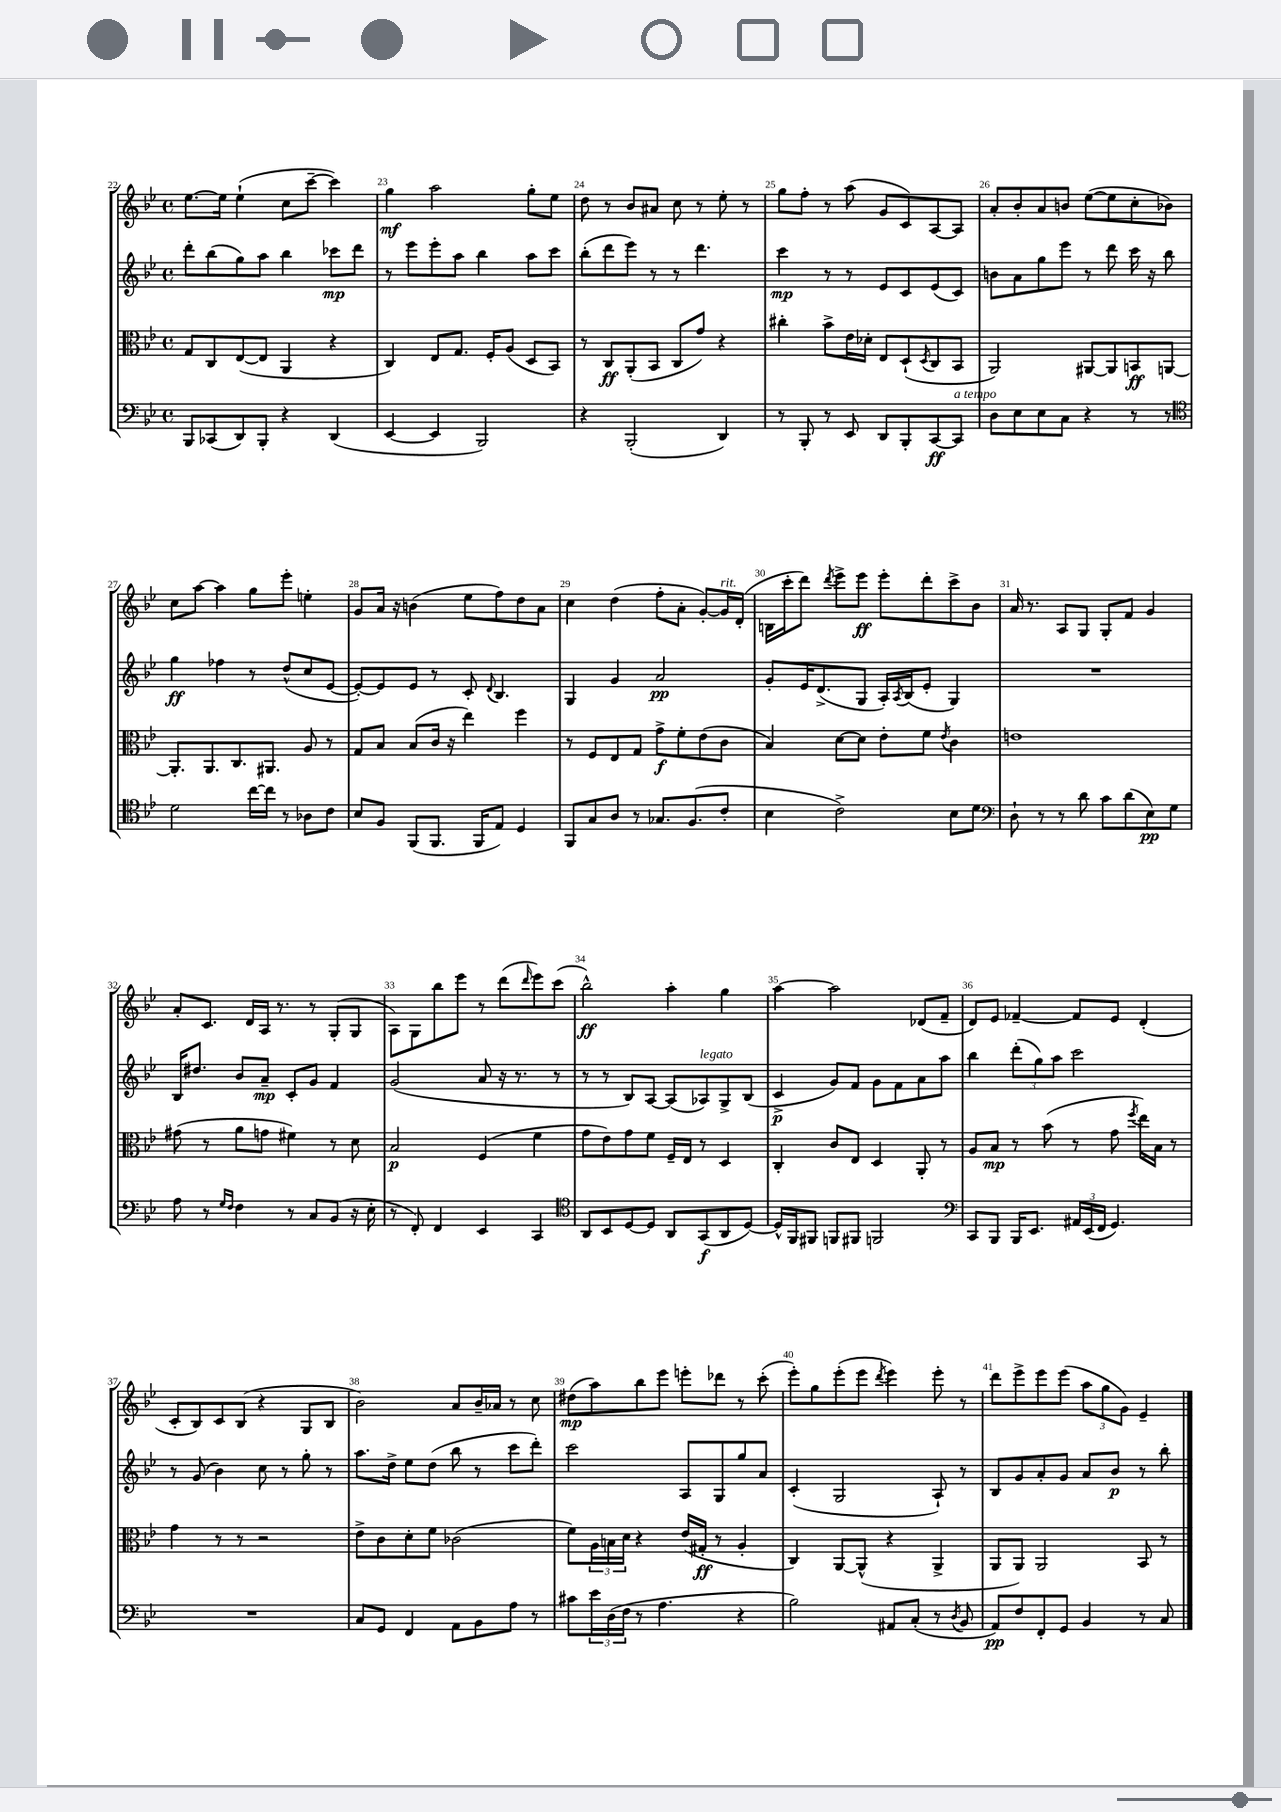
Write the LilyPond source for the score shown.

<<
\new StaffGroup <<
\new Staff = "s0" {
    \clef treble \key bes \major \defaultTimeSignature \time 4/4
    ees''8.~ ees''16 ees''4-!( c''8 c'''8~-- c'''4) |
    g''4\mf a''2 g''8-. ees''8 |
    d''8 r8 bes'8 ais'8 c''8 r8 ees''8-. r8 |
    g''8 f''8-. r8 a''8( g'8 c'8) a8~ a8 |
    a'8-. bes'8-. a'8 b'8 ees''8~( ees''8 c''8-. bes'8) |
    c''8 a''8~ a''4 g''8 ees'''8-. e''4-. |
    g'8 a'16 r16 b'4( ees''8 f''8) d''8 a'8 |
    c''4 d''4( f''8-. a'8-. g'8~-.) g'16^\markup { \italic "rit." } d'16-.( |
    b16 c'''16-. d'''8) \acciaccatura { d'''8 } ees'''8-> ees'''8\ff ees'''8-. d'''8-. c'''8-> bes'8 |
    a'16 r8. a8 g8 g8-. f'8 g'4 |
    a'8-. c'8. d'16 a16 r8. r8 g8-.( g8 |
    a8) g8 bes''8 ees'''8 r8 d'''8( \grace { d'''16 } ees'''8) c'''8( |
    bes''2-^\ff) a''4-. g''4 |
    a''4~ a''2 des'8( f'8-- |
    d'8) ees'8 fes'4~-- fes'8 ees'8 d'4-.( |
    c'8-. bes8) c'8 bes8( r4 g8 bes8 |
    bes'2) a'8 bes'16-- aes'16 r8 c''8 |
    dis''8\mp( a''8) bes''8 ees'''8 e'''8-. des'''8 r8 c'''8-.( |
    ees'''8-.) g''8 ees'''8-.( ees'''8 \acciaccatura { d'''8 } ees'''4) ees'''8-. r8 |
    d'''8 ees'''8-> ees'''8 ees'''8( \tuplet 3/2 { a''8 g''8 g'8) } ees'4-- \bar "|." |
}
\new Staff = "s1" {
    \clef treble \key bes \major \defaultTimeSignature \time 4/4
    d'''8-. bes''8( g''8) a''8 bes''4 ces'''8\mp d'''8 |
    r8 ees'''8 ees'''8-. a''8 bes''4 a''8 c'''8 |
    bes''8-.( d'''8 ees'''8) r8 r8 d'''4. |
    c'''4\mp r8 r8 ees'8 c'8 ees'8( c'8) |
    b'8 a'8 g''8 ees'''8 r8 d'''8 c'''16 r16 bes''8 |
    g''4\ff fes''4 r8 d''8-^( c''8 ees'8~ |
    ees'8~-.) ees'8 ees'8 r8 c'8-. \appoggiatura { d'8 } bes4. |
    g4 g'4 a'2\pp |
    g'8-. ees'16 d'8.->( g8 a16-.) \acciaccatura { a8 } bes16( ees'8-. g4) |
    R1 |
    bes16 dis''8. bes'8 a'8--\mp c'8-. g'8 f'4 |
    g'2( a'8 r16 r8. r8 |
    r8 r8 bes8) a8~ a8( aes8^\markup { \italic "legato" }) g8-> bes8( |
    c'4->\p g'8) f'8 g'8 f'8 a'8 a''8 |
    bes''4 \tuplet 3/2 { d'''8-.( g''8) a''8 } c'''2 |
    r8 g'8( bes'4) c''8 r8 g''8-. r8 |
    a''8. d''16-> ees''8 d''8( bes''8 r8 c'''8 d'''8-.) |
    c'''2 a8 g8 g''8 a'8 |
    c'4-.( g2 a8-!) r8 |
    bes8 g'8 a'8-. g'8 a'8 bes'8\p r8 bes''8-. \bar "|." |
}
\new Staff = "s2" {
    \clef alto \key bes \major \defaultTimeSignature \time 4/4
    g8 c8 ees8~( ees8 a,4 r4 |
    c4) ees8 g8. f16-. a8( d8 bes,8) |
    r8 c8\ff a,8-.( bes,8 c8 g'8) r4 |
    cis''4-. bes'8-> ees'16 des'16-. ees8 d8-!( \acciaccatura { d8 } c8 bes,8 |
    a,2) ais,8~ ais,8 b,8\ff a,8~ |
    a,8.-. a,8. c8. ais,8. a8 r8 |
    g8 bes8 bes8( c'16 r16 ees''4) f''4 |
    r8 f8 ees8 g8 g'8->\f f'8-. ees'8( c'8 |
    bes4) d'8~ d'8 ees'8-. f'8 \acciaccatura { ees'8 } c'4 |
    e'1 |
    gis'8( r8 a'8 g'8 fis'4) r8 d'8 |
    bes2\p f4( f'4 |
    g'8 ees'8) g'8 f'8 f16-- ees16 r8 d4 |
    c4-. c'8 ees8 d4 a,8-. r8 |
    a8 bes8\mp r8 bes'8( r8 g'8 \acciaccatura { f''8 } ees''16) bes16 r8 |
    g'4 r8 r8 r2 |
    ees'8-> c'8 d'8-. f'8 ces'2( |
    f'8) \tuplet 3/2 { a16 b16 d'16 } r4 ees'16( gis16-.\ff r8 a4-. |
    c4) a,8~ a,8-^( r4 a,4-> |
    a,8 a,8) a,2 bes,8 r8 \bar "|." |
}
\new Staff = "s3" {
    \clef bass \key bes \major \defaultTimeSignature \time 4/4
    bes,,8 ces,8( d,8) bes,,8-. r4 d,4( |
    ees,4~ ees,4 bes,,2) |
    r4 bes,,2-.( d,4) |
    r8 bes,,8-. r8 ees,8 d,8 bes,,8-. c,8~\ff c,8^\markup { \italic "a tempo" } |
    d8 ees8 ees8 c8 r4 r8 r8 |
    \clef tenor d'2 c''16~ c''16 r8 aes8 c'8 |
    bes8 f8 f,8( f,8. f,16 ees8) d4 |
    f,8 g8 a8 r8 ges8. f8.( c'8-. |
    bes4 c'2->) bes8 d'8 |
    \clef bass d8-! r8 r8 d'8 c'8 d'8( ees8\pp) g8 |
    a8 r8 \grace { g16 f16 } f4 r8 c8 bes,8( r16 ees16-. |
    r8 f,8-.) f,4 ees,4 c,4 |
    \clef tenor a,8 bes,8 d8~ d8 a,8 g,8\f( a,8 d8~) |
    d16-^ f,16 fis,8 f,8 fis,8 f,2 |
    \clef bass c,8 bes,,8 bes,,16 ees,8. \tuplet 3/2 { ais,16 ees,16( f,16 } g,4.) |
    R1 |
    c8 g,8 f,4 a,8 bes,8 a8 r8 |
    cis'8 \tuplet 3/2 { ees'16 d16( f16 } r8 a4. r4 |
    bes2) ais,8 c8-.( r8 \acciaccatura { d8 } bes,8 |
    a,8\pp) f8 f,8-. g,8 bes,4 r8 c8 \bar "|." |
}
>>
>>
\layout { \context { \Score currentBarNumber = #22 \override BarNumber.break-visibility = ##(#f #t #t) barNumberVisibility = #all-bar-numbers-visible } }
